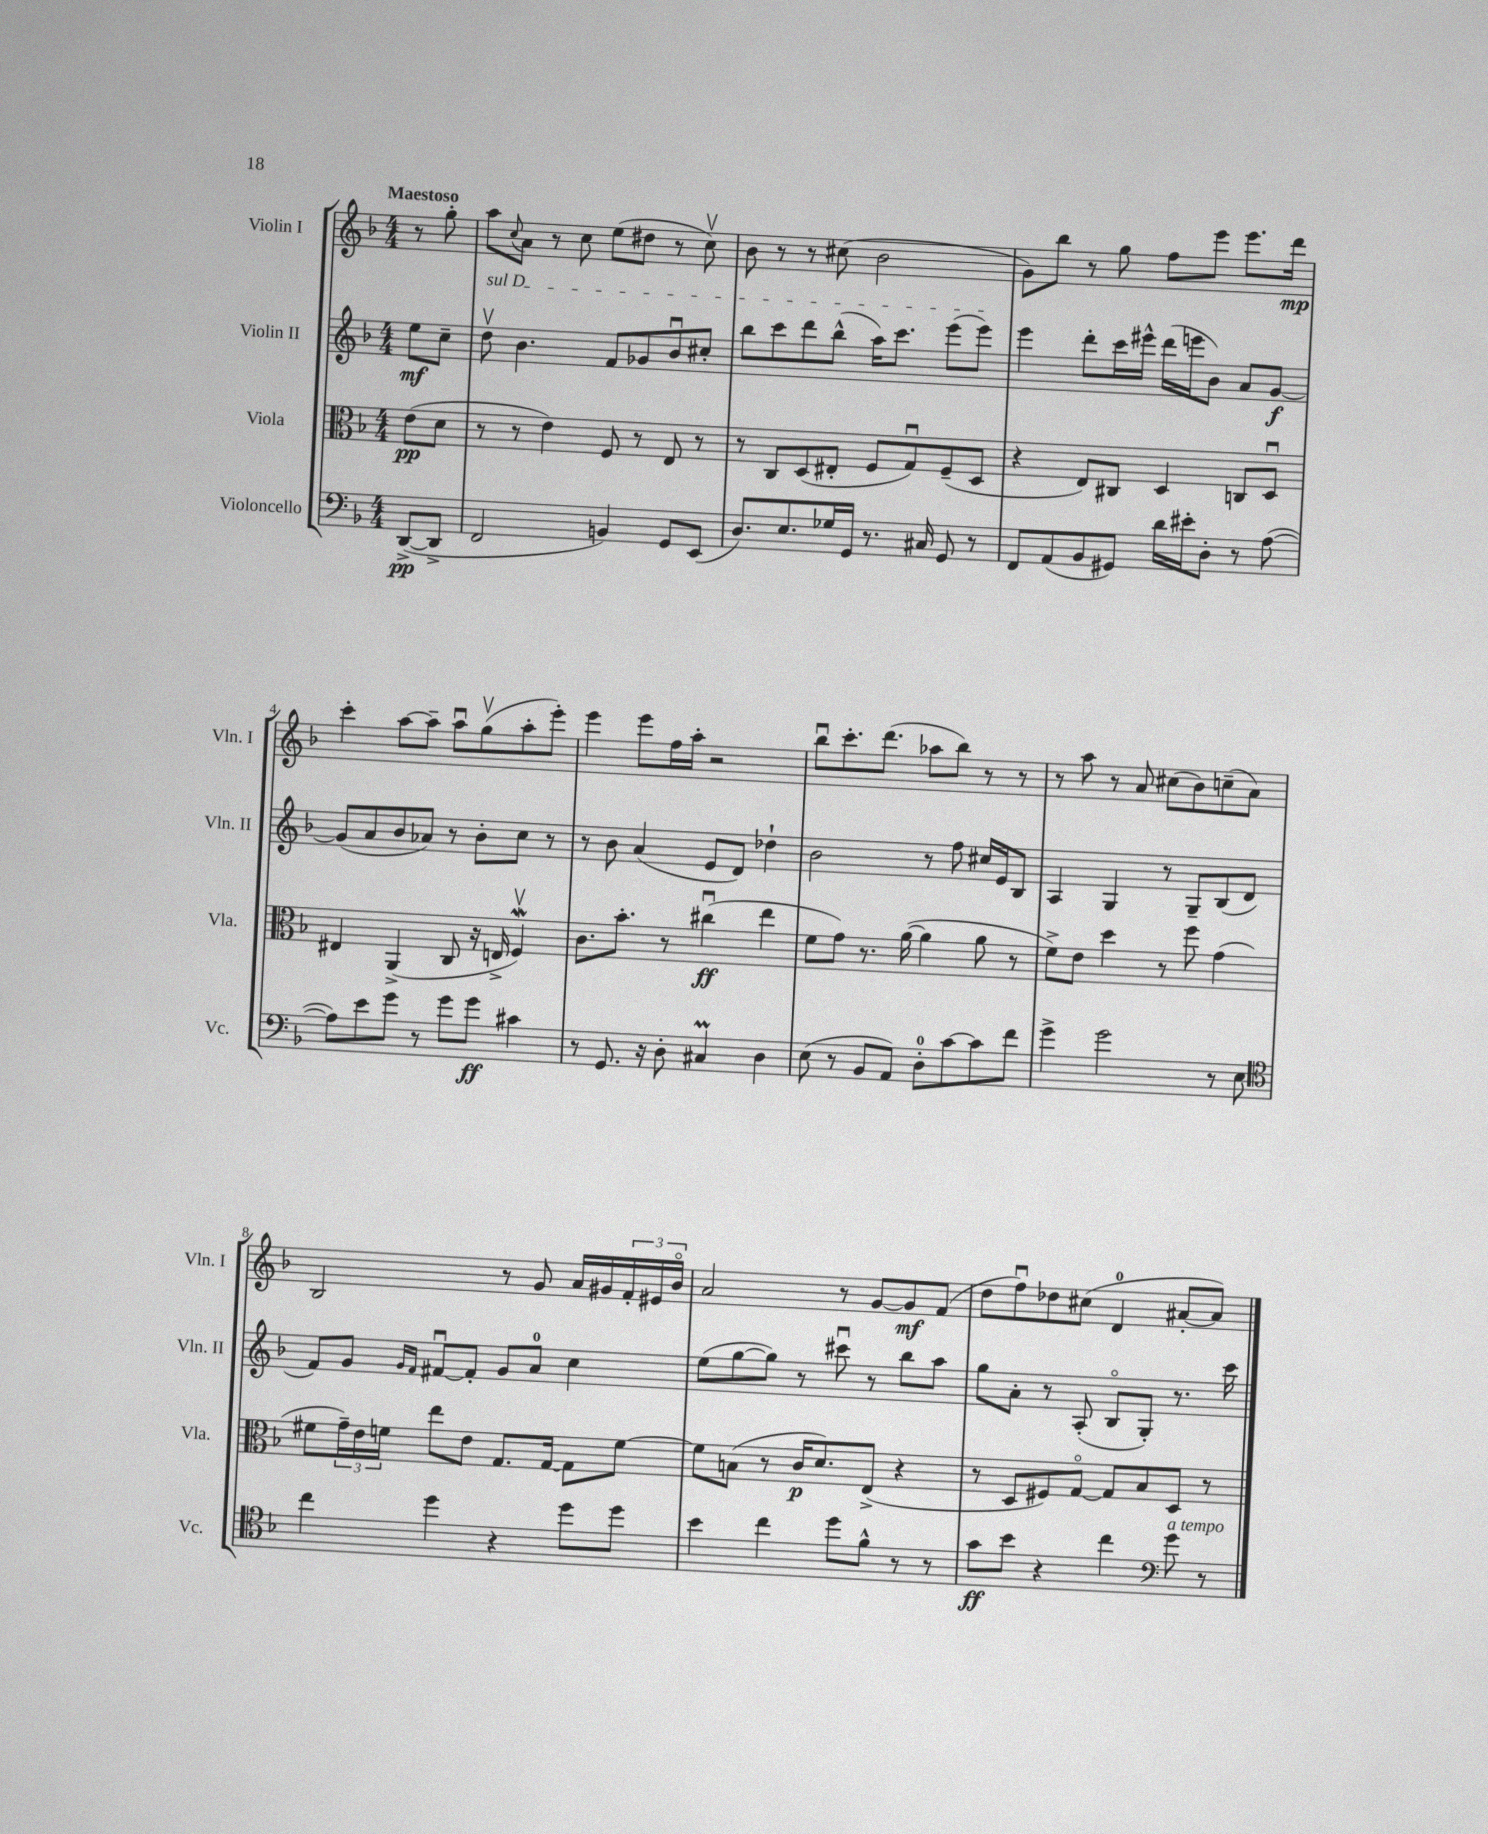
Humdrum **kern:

**kern	**dynam	**kern	**dynam	**kern	**dynam	**kern	**dynam
*part4	*part4	*part3	*part3	*part2	*part2	*part1	*part1
*staff4	*staff4	*staff3	*staff3	*staff2	*staff2	*staff1	*staff1
*I"Violoncello	*	*I"Viola	*	*I"Violin II	*	*I"Violin I	*
*I'Vc.	*	*I'Vla.	*	*I'Vln. II	*	*I'Vln. I	*
*clefF4	*	*clefC3	*	*clefG2	*	*clefG2	*
*k[b-]	*	*k[b-]	*	*k[b-]	*	*k[b-]	*
*M4/4	*	*M4/4	*	*M4/4	*	*M4/4	*
=	=	=	=	=	=	=	=
!	!	!	!	!	!	!LO:TX:a:B:t=Maestoso	!
([8DD^/L	pp	(8e\L	pp	8ee\L	mf	8r	.
8DD^/J]	.	8d\J	.	8cc~\J	.	8gg'\	.
=1	=1	=1	=1	=1	=1	=1	=1
!	!	!	!	!LO:TX:a:i:t=sul D	!	!	!
2FF/	.	8r	.	8ddv\	.	8aa\L	.
.	.	.	.	.	.	8qqcc/	.
.	.	8r	.	4.b-\	.	8a\J	.
.	.	4e\)	.	.	.	8r	.
.	.	.	.	.	.	8cc\	.
4BBn/)	.	8F/	.	8f/L	.	(8ee\L	.
.	.	8r	.	8g-X/	.	8dd#X\J	.
8GG/L	.	8E/	.	8b-u/	.	8r	.
(8EE/J	.	8r	.	8cc#X'/J	.	8ccv\)	.
=2	=2	=2	=2	=2	=2	=2	=2
8.D/L)	.	8r	.	8bb-\L	.	8b-\	.
.	.	8C/L	.	8ccc\	.	8r	.
8.E/	.	.	.	.	.	.	.
.	.	(8D/	.	8ddd\	.	8r	.
16G-X/L	.	8E#X'/J	.	(8bb-^^\J	.	(8cc#X\	.
16GG/JJ	.	.	.	.	.	.	.
8.r	.	8F/L	.	16aa\KL)	.	2b-\	.
.	.	.	.	8.ccc\J	.	.	.
.	.	8Gu/)	.	.	.	.	.
16C#X/	.	.	.	.	.	.	.
8GG/	.	(8F~/	.	(8eee\L	.	.	.
8r	.	8D/J	.	8eee\J)	.	.	.
=3	=3	=3	=3	=3	=3	=3	=3
8FF/L	.	4r	.	4eee\	.	8g\L)	.
(8AA/	.	.	.	.	.	8bb-\J	.
8BB-/	.	8E/L)	.	8ddd'\L	.	8r	.
8GG#X/J)	.	8C#X/J	.	16ccc\L	.	8gg\	.
.	.	.	.	16eee#X^^\JJ	.	.	.
16d\LL	.	4D/	.	(16ddd\LL	.	8ff\L	.
16e#X'\J	.	.	.	16eeen\J	.	.	.
8D'\J	.	.	.	8b-\J)	.	8eee\J	.
8r	.	8Cn/L	.	8a/L	.	8.eee\L	.
([8A\	.	8Du/J	.	[8g/J	f	.	.
.	.	.	.	.	.	16ddd\Jk	mp
!!LO:LB:g=z
=4	=4	=4	=4	=4	=4	=4	=4
8A\L])	.	4E#X/	.	(8g/L]	.	4ccc'\	.
8e\	.	.	.	8a/	.	.	.
8g\J	.	(4AA^/	.	8b-/	.	[8aa\L	.
8r	.	.	.	8a-X/J)	.	8aa~\J]	.
8g\L	.	8C/	.	8r	.	8aau\L	.
8g\J	ff	16r	.	8b-'\L	.	(8ggv\	.
.	.	16En^/	.	.	.	.	.
4c#X\	.	4Fwv/)	.	8cc\J	.	8aa'\	.
.	.	.	.	8r	.	8eee'\J)	.
=5	=5	=5	=5	=5	=5	=5	=5
8r	.	8.c\L	.	8r	.	4eee\	.
8.GG/	.	.	.	8b-\	.	.	.
.	.	8.b-'\J	.	.	.	.	.
.	.	.	.	(4a/	.	8eee\L	.
16r	.	.	.	.	.	.	.
8D'\	.	8r	.	.	.	16ff\L	.
.	.	.	.	.	.	16aa'\JJ	.
4C#Xm/	.	(4cc#Xu\	ff	8e/L	.	2r	.
.	.	.	.	8d/J)	.	.	.
4D\	.	4ee\	.	4dd-X`\	.	.	.
=6	=6	=6	=6	=6	=6	=6	=6
(8E\	.	8f\L	.	2b-\	.	8bb-u\L	.
8r	.	8g\J)	.	.	.	8.ccc'\	.
8BB-/L	.	8.r	.	.	.	.	.
.	.	.	.	.	.	(8.ddd\J	.
8AA/J)	.	.	.	.	.	.	.
.	.	([16a\	.	.	.	.	.
8D'\L	.	4a\]	.	8r	.	8aa-X\L	.
[8c\	.	.	.	8ff\	.	8bb-\J)	.
8c\]	.	8a\	.	16cc#X/LL	.	8r	.
.	.	.	.	16e/J	.	.	.
8f\J	.	8r	.	8B-/J	.	8r	.
=7	=7	=7	=7	=7	=7	=7	=7
4g^\	.	8f^\L)	.	4A/	.	8r	.
.	.	8e\J	.	.	.	8aa\	.
2g\	.	4dd\	.	4G/	.	8r	.
.	.	.	.	.	.	8a/	.
.	.	8r	.	8r	.	(8cc#X\L	.
.	.	8ff\	.	8G~/L	.	8b-\)	.
8r	.	(4g\	.	(8B-/	.	(8ccn~\	.
8E\	.	.	.	8d/J	.	8a\J)	.
!!LO:LB:g=z
=8	=8	=8	=8	=8	=8	=8	=8
*clefC4	*	*	*	*	*	*	*
4cc\	.	8f#X\L	.	8f/L)	.	2B-/	.
.	.	24g~\L)	.	8g/J	.	.	.
.	.	24e\	.	.	.	.	.
.	.	24fn\JJ	.	.	.	.	.
.	.	.	.	16qqg/LL	.	.	.
.	.	.	.	16qqf/JJ	.	.	.
4dd\	.	8ee\L	.	[8f#Xu/L	.	.	.
.	.	8e\J	.	8f#'/J]	.	.	.
4r	.	8.G/L	.	8g/L	.	8r	.
.	.	.	.	8a/J	.	8g/	.
.	.	[16G/Jk	.	.	.	.	.
8dd\L	.	8G\L]	.	4cc\	.	16a/LL	.
.	.	.	.	.	.	16g#X/	.
8dd\J	.	[8f\J	.	.	.	24f'/	.
.	.	.	.	.	.	24e#X/	.
.	.	.	.	.	.	24b-/JJ	.
=9	=9	=9	=9	=9	=9	=9	=9
4b-\	.	8f\L]	.	(8ee\L	.	2a/	.
.	.	(8Bn\J	.	[8gg\	.	.	.
4cc\	.	8r	.	8gg\J])	.	.	.
.	.	16c/KL	p	8r	.	.	.
.	.	8.d/)	.	.	.	.	.
8dd\L	.	.	.	8ccc#Xu\	.	8r	.
8f^^\J	.	(8E^/J	.	8r	.	[8g/L	.
8r	.	4r	.	8bb-\L	.	8g/]	mf
8r	.	.	.	8aa\J	.	(8f/J	.
=10	=10	=10	=10	=10	=10	=10	=10
8g\L	ff	8r	.	8gg\L	.	8dd\L	.
8b-\J	.	8D/L	.	8a'\J	.	8ffu\)	.
4r	.	8F#X/)	.	8r	.	8dd-X\	.
.	.	[8G/J	.	(8A'/	.	(8cc#X\J	.
4cc\	.	8G/L]	.	8B-/L	.	4d/	.
.	.	8B-/	.	8G'/J)	.	.	.
*clefF4	*	*	*	*	*	*	*
!LO:TX:a:i:t=a tempo	!	!	!	!	!	!	!
8g\	.	8D/J	.	8.r	.	[8a#X'/L	.
8r	.	8r	.	.	.	8a#/J])	.
.	.	.	.	16ccc\	.	.	.
==	==	==	==	==	==	==	==
*-	*-	*-	*-	*-	*-	*-	*-
